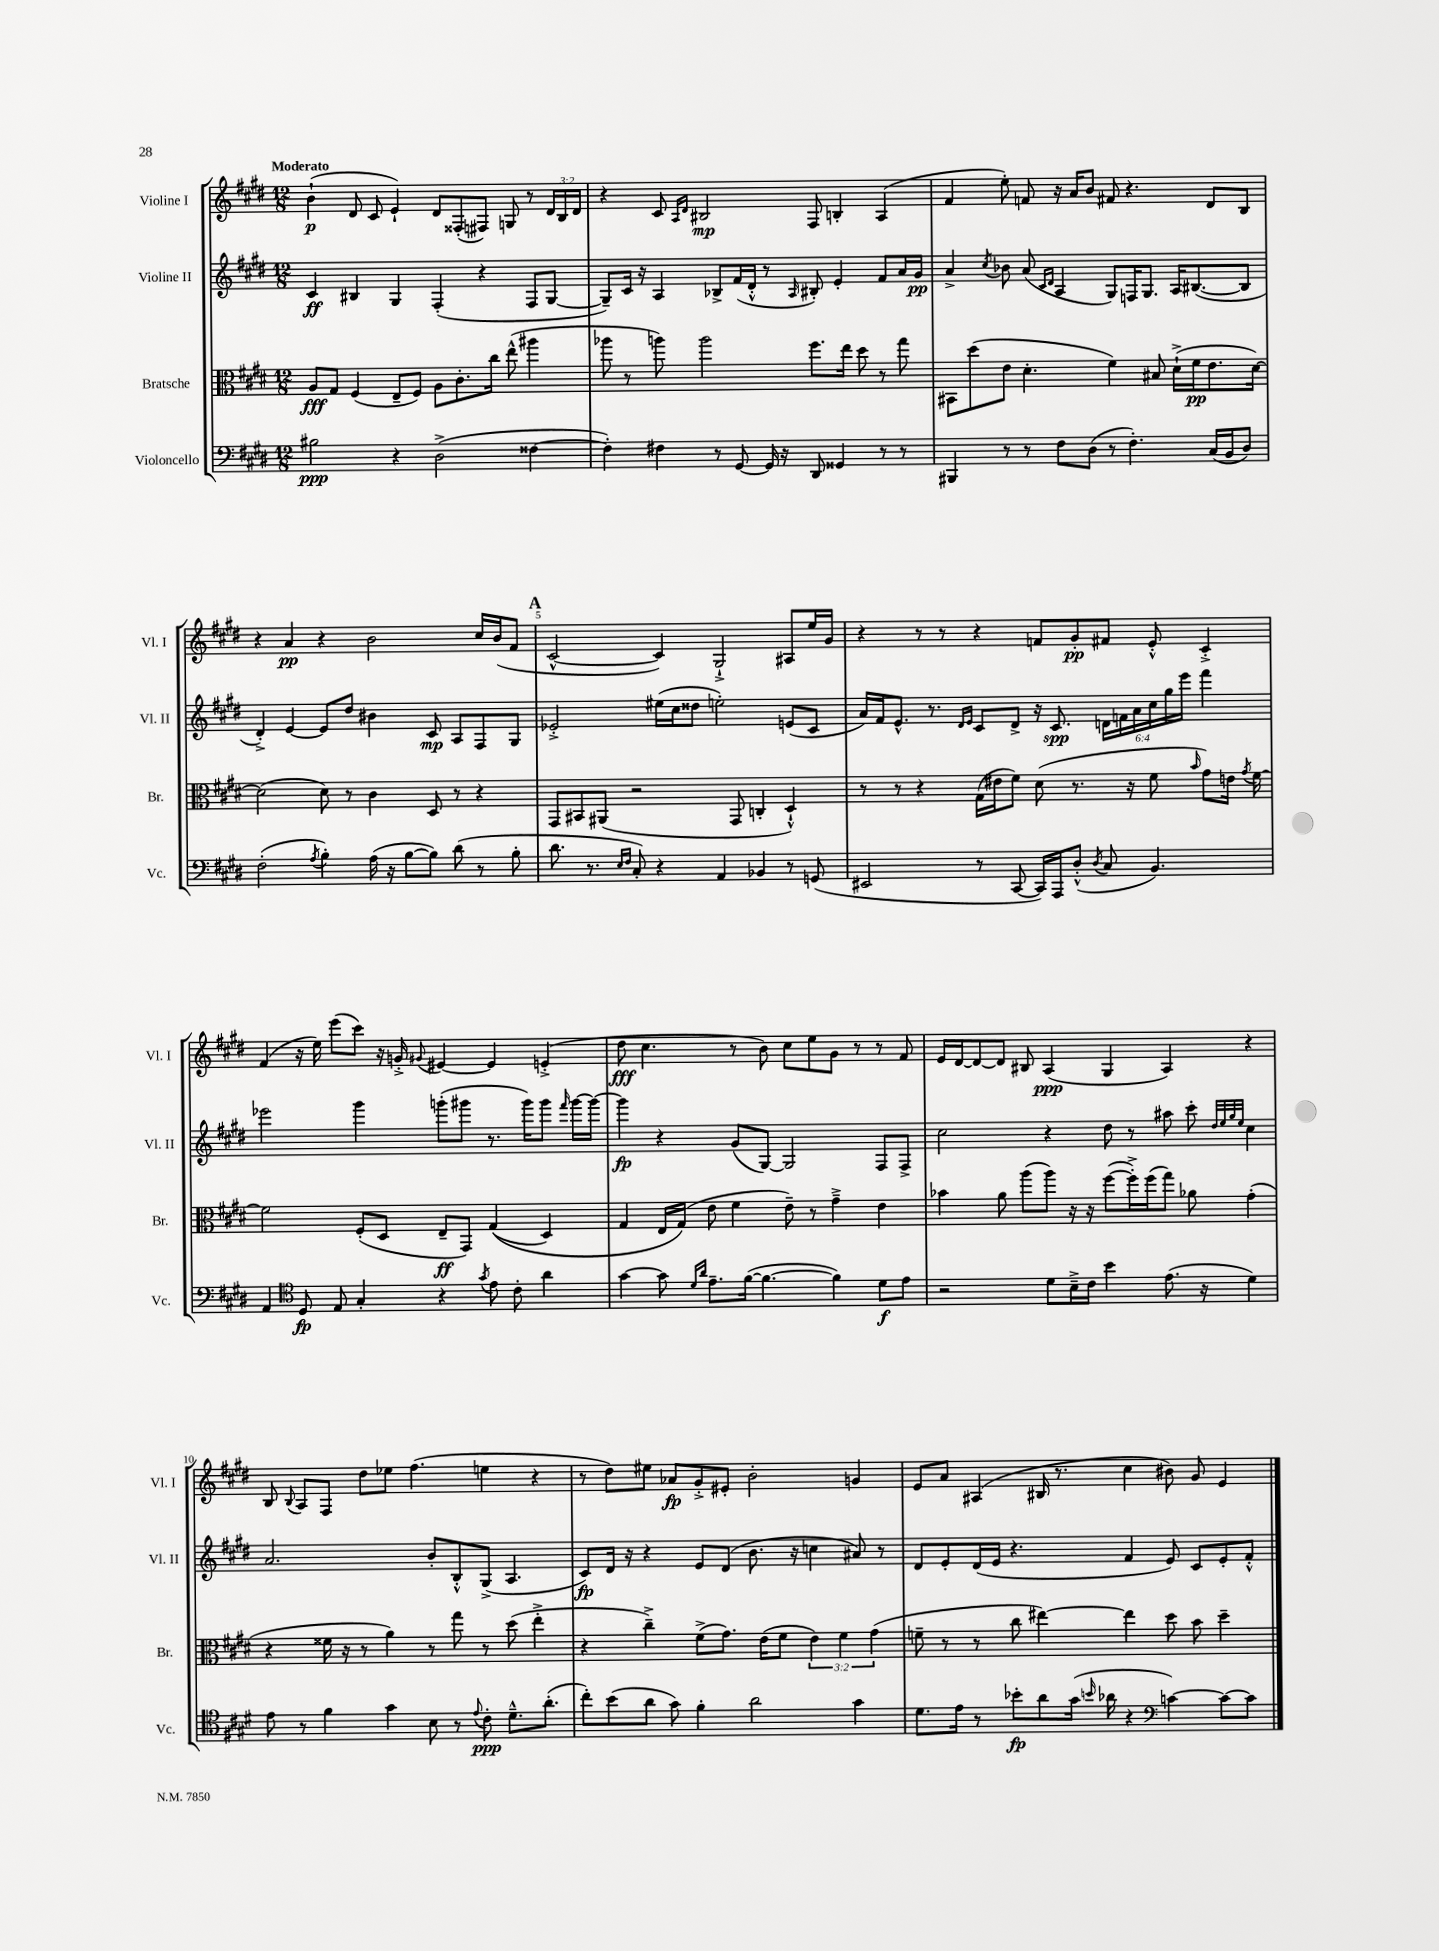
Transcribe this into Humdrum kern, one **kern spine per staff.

**kern	**dynam	**kern	**dynam	**kern	**dynam	**kern	**dynam
*part4	*part4	*part3	*part3	*part2	*part2	*part1	*part1
*staff4	*staff4	*staff3	*staff3	*staff2	*staff2	*staff1	*staff1
*I"Violoncello	*	*I"Bratsche	*	*I"Violine II	*	*I"Violine I	*
*I'Vc.	*	*I'Br.	*	*I'Vl. II	*	*I'Vl. I	*
*clefF4	*	*clefC3	*	*clefG2	*	*clefG2	*
*k[f#c#g#d#]	*	*k[f#c#g#d#]	*	*k[f#c#g#d#]	*	*k[f#c#g#d#]	*
*M12/8	*	*M12/8	*	*M12/8	*	*M12/8	*
=1	=1	=1	=1	=1	=1	=1	=1
!	!	!	!	!	!	!LO:TX:a:B:t=Moderato	!
2B#X\	ppp	8A/L	fff	4c#/	ff	(4b`\	p
.	.	8G#/J	.	.	.	.	.
.	.	(4F#/	.	4B#X/	.	8d#/	.
.	.	.	.	.	.	8c#/	.
4r	.	8E~/L	.	4G#/	.	4e`/)	.
.	.	8F#/J)	.	.	.	.	.
(2D#^\	.	8A\L	.	(4F#'/	.	8d#/L	.
.	.	8.c#'\	.	.	.	(8F##X'/	.
.	.	.	.	4r	.	8F#X/J)	.
.	.	16cc#\Jk	.	.	.	.	.
.	.	(8ee^^\	.	.	.	8Gn/	.
[4F##X\	.	4aa#X\	.	8F#/L	.	8r	.
.	.	.	.	[8G#/J	.	24d#/LL	.
.	.	.	.	.	.	24B/	.
.	.	.	.	.	.	24d#/JJ	.
=2	=2	=2	=2	=2	=2	=2	=2
4F##'\])	.	8aa-X\	.	8G#~/L])	.	4r	.
.	.	8r	.	16c#/Jk	.	.	.
.	.	.	.	16r	.	.	.
4F#X\	.	8aan\)	.	4A/	.	8c#/	.
.	.	.	.	.	.	16qqA/LL	.
.	.	.	.	.	.	16qqd#/JJ	.
.	.	2aa\	.	.	.	2B#X/	mp
8r	.	.	.	8B-X^/L	.	.	.
[8GG#/	.	.	.	(16f#/L	.	.	.
.	.	.	.	16d#'^^/JJ	.	.	.
16GG#/]	.	.	.	8r	.	.	.
16r	.	.	.	.	.	.	.
.	.	.	.	16qqA/	.	.	.
8DD#/	.	8.ff#\L	.	8B#X'/)	.	8F#/	.
4GG##X/	.	.	.	4e'/	.	4Bn'/	.
.	.	16ee\Jk	.	.	.	.	.
.	.	8dd#\	.	.	.	.	.
8r	.	8r	.	8f#/L	.	(4A/	.
8r	.	8gg#\	.	16a/L	.	.	.
.	.	.	.	16g#/JJ	pp	.	.
=3	=3	=3	=3	=3	=3	=3	=3
4BBB#X/	.	8BB#X\L	.	4a^/	.	4f#/	.
.	.	(8dd#\	.	.	.	.	.
.	.	.	.	8qcc#/	.	.	.
8r	.	8e\J	.	8b-X\	.	8ee'\)	.
8r	.	4.d#'\	.	(8a/	.	8fn/	.
.	.	.	.	16qqc#/LL	.	.	.
.	.	.	.	16qqd#/JJ	.	.	.
8F#\L	.	.	.	4A/	.	16r	.
.	.	.	.	.	.	16a/KL	.
(8D#\J	.	.	.	.	.	8b/J	.
8r	.	4f#\)	.	8G#/L)	.	8f#X/	.
4.F#'\)	.	.	.	16Fn/K	.	4.r	.
.	.	.	.	8.G#/J	.	.	.
.	.	8B#X/	.	.	.	.	.
.	.	(16d#`^\LL	.	16A/KL	.	.	.
.	.	16f#\J	pp	([8.B#X/	.	.	.
(16C#/LL	.	8.e\	.	.	.	8d#/L	.
16BB/J	.	.	.	.	.	.	.
8D#/J)	.	.	.	8B#/J]	.	8B/J	.
.	.	[16d#\Jk)	.	.	.	.	.
!!LO:LB:g=z
=4	=4	=4	=4	=4	=4	=4	=4
(2F#'\	.	(2d#\]	.	4d#'^/)	.	4r	.
.	.	.	.	[4e/	.	4a/	pp
8qA/	.	.	.	.	.	.	.
4B'\)	.	8d#\)	.	8e/L]	.	4r	.
.	.	8r	.	8dd#/J	.	.	.
(16A\	.	4c#\	.	4b#X\	.	2b\	.
16r	.	.	.	.	.	.	.
[8B\L	.	.	.	.	.	.	.
8B\J])	.	8D#/	.	8c#/	mp	.	.
(8d#\	.	8r	.	8A/L	.	.	.
8r	.	4r	.	8F#/	.	16cc#/LL	.
.	.	.	.	.	.	(16b/J	.
8B'\	.	.	.	8G#/J	.	8f#/J	.
!!LO:REH:place=s1:t=A
=5	=5	=5	=5	=5	=5	=5	=5
8.d#\	.	8GG#/L	.	2e-X'^/	.	[2c#^^/	.
.	.	8BB#X/	.	.	.	.	.
8.r	.	.	.	.	.	.	.
.	.	(8AA#X/J	.	.	.	.	.
16qqE/LL	.	.	.	.	.	.	.
16qqF#/JJ	.	.	.	.	.	.	.
8C#'/)	.	2r	.	.	.	.	.
4r	.	.	.	(16ee#X\LL	.	4c#/])	.
.	.	.	.	16cc#\J	.	.	.
.	.	.	.	8dd##X\J	.	.	.
4AA/	.	.	.	2een'\)	.	2G#`^/	.
.	.	8GG#/	.	.	.	.	.
4BB-X/	.	4Cn'/	.	.	.	.	.
8r	.	4D#`^^/)	.	(8en/L	.	8A#X/L	.
(8GGn/	.	.	.	8c#/J	.	16ee/L	.
.	.	.	.	.	.	16g#/JJ	.
=6	=6	=6	=6	=6	=6	=6	=6
2EE#X/	.	8r	.	16a/LL)	.	4r	.
.	.	.	.	16f#/J	.	.	.
.	.	8r	.	8.e^^/J	.	.	.
.	.	4r	.	.	.	8r	.
.	.	.	.	8.r	.	.	.
.	.	.	.	.	.	8r	.
.	.	.	.	16qqd#/LL	.	.	.
.	.	.	.	16qqe/JJ	.	.	.
8r	.	(16G#\LL	.	8c#/L	.	4r	.
.	.	16e#X\J	.	.	.	.	.
[8CC#/	.	8f#\J)	.	8d#^/J	.	.	.
16CC#/LL])	.	(8d#\	.	16r	.	8fn/L	.
16AAA/J	.	.	.	8.c#/	spp	.	.
(8D#'^^/J	.	8.r	.	.	.	8g#'/	pp
8qD#/	.	.	.	.	.	.	.
8C#/	.	.	.	24dn\LL	.	8f#X/J	.
.	.	.	.	24fn\	.	.	.
.	.	16r	.	.	.	.	.
.	.	.	.	24a\	.	.	.
4.BB/)	.	8f#\	.	24cc#\	.	8e'^^/	.
.	.	.	.	24gg#\	.	.	.
.	.	.	.	24eee\JJ	.	.	.
.	.	16qqb/	.	.	.	.	.
.	.	8g#\L)	.	4fff#\	.	4c#'^/	.
.	.	16en\Jk	.	.	.	.	.
.	.	8qg#/	.	.	.	.	.
.	.	[16f#\	.	.	.	.	.
!!LO:LB:g=z
=7	=7	=7	=7	=7	=7	=7	=7
4AA/	.	2f#\]	.	2eee-X\	.	(4f#/	.
*clefC4	*	*	*	*	*	*	*
8D#/	fp	.	.	.	.	16r	.
.	.	.	.	.	.	16ee\)	.
8E/	.	.	.	.	.	(8eee\L	.
4G#'/	.	(8F#'/L	.	4ggg#\	.	8ccc#\J)	.
.	.	8D#/J	.	.	.	16r	.
.	.	.	.	.	.	16gn'^/	.
.	.	.	.	.	.	8qqg#X/	.
4r	.	8E~/L	ff	(8gggn'\L	.	[4e#X/	.
.	.	8GG#/J)	.	8ggg#X\J	.	.	.
8qg#/	.	.	.	.	.	.	.
8e\	.	((4G#/	.	8.r	.	4e#/]	.
8c#'\	.	.	.	.	.	.	.
.	.	.	.	16ggg#\KL)	.	.	.
4a\	.	4D#/)	.	8ggg#\J	.	(4en'^/	.
.	.	.	.	16qqfff#/	.	.	.
.	.	.	.	[16ggg#\LL	.	.	.
.	.	.	.	16ggg#\JJ_	.	.	.
=8	=8	=8	=8	=8	=8	=8	=8
[4g#\	.	4G#/	.	4ggg#\]	fp	8dd#\	fff
.	.	.	.	.	.	4.cc#\	.
8g#\]	.	16E/LL	.	4r	.	.	.
.	.	(16G#/JJ)	.	.	.	.	.
16qqd#/LL	.	.	.	.	.	.	.
16qqa/JJ	.	.	.	.	.	.	.
8.e~\L	.	8e\	.	.	.	.	.
.	.	4f#\	.	(8g#/L	.	8r	.
([16f#\Jk	.	.	.	.	.	.	.
4.f#\_	.	.	.	[8G#/J)	.	8b\)	.
.	.	8e~\)	.	2G#/]	.	8cc#\L	.
.	.	8r	.	.	.	8ee\	.
4f#\])	.	4g#~^\	.	.	.	8g#\J	.
.	.	.	.	.	.	8r	.
8d#\L	f	4e\	.	8F#/L	.	8r	.
8e\J	.	.	.	8F#^/J	.	8f#/	.
=9	=9	=9	=9	=9	=9	=9	=9
2r	.	4b-X\	.	2cc#\	.	16e/LL	.
.	.	.	.	.	.	[16d#/J	.
.	.	.	.	.	.	8d#/_	.
.	.	8a\	.	.	.	8d#/J]	.
.	.	(8aa\L	.	.	.	8B#X/	.
8d#\L	.	8aa\J)	.	4r	.	(4A/	ppp
16B~^\L	.	16r	.	.	.	.	.
16c#\JJ	.	16r	.	.	.	.	.
4b\	.	([8ff#\L	.	8dd#\	.	4G#/	.
.	.	16ff#'^\L])	.	8r	.	.	.
.	.	(16ff#\J	.	.	.	.	.
(8.e\	.	8gg#\J)	.	8aa#X\	.	4A/)	.
.	.	8a-X\	.	8ccc#'\	.	.	.
16r	.	.	.	.	.	.	.
.	.	.	.	32qqdd#/LLL	.	.	.
.	.	.	.	32qqee/	.	.	.
.	.	.	.	32qqgg#/	.	.	.
.	.	.	.	32qqee/JJJ	.	.	.
4d#\)	.	(4g#'\	.	4cc#\	.	4r	.
!!LO:LB:g=z
=10	=10	=10	=10	=10	=10	=10	=10
8e\	.	4r	.	2.a/	.	8B/	.
.	.	.	.	.	.	8qqB/	.
8r	.	.	.	.	.	8A/L	.
4f#\	.	16f##X\	.	.	.	8F#/J	.
.	.	16r	.	.	.	.	.
.	.	8r	.	.	.	8dd#\L	.
4g#\	.	4a\)	.	.	.	8ee-X\J	.
.	.	.	.	.	.	(4.ff#\	.
8B\	.	8r	.	8b'/L	.	.	.
8r	.	8gg#\	.	8B'^^/	.	.	.
8qqe/	.	.	.	.	.	.	.
8c#'\	ppp	8r	.	(8G#^/J	.	4een\	.
8.d#~^^\L	.	(8dd#\	.	4.A/	.	.	.
.	.	4ee'^\	.	.	.	4r	.
(8.a'\J	.	.	.	.	.	.	.
=11	=11	=11	=11	=11	=11	=11	=11
8cc#'\L)	.	4r	.	8c#/L)	fp	8r	.
(8b\	.	.	.	16d#/Jk	.	8dd#\L)	.
.	.	.	.	16r	.	.	.
8a\J	.	4cc#~^\)	.	4r	.	8ee#X\J	.
8g#\)	.	.	.	.	.	8a-X/L	fp
4f#'\	.	(8f#^\L	.	8e/L	.	8g#'^/	.
.	.	8.g#\J)	.	(8d#/J	.	8e#X'/J	.
2a\	.	.	.	8.b\	.	2b'\	.
.	.	(16e\KL	.	.	.	.	.
.	.	8f#\J	.	.	.	.	.
.	.	.	.	16r	.	.	.
.	.	6e\)	.	4ccn\	.	.	.
.	.	6f#\	.	.	.	.	.
4g#\	.	.	.	8a#X/)	.	4gn/	.
.	.	(6g#\	.	.	.	.	.
.	.	.	.	8r	.	.	.
=12	=12	=12	=12	=12	=12	=12	=12
8.d#\L	.	8fn~\	.	8d#/L	.	8e/L	.
.	.	8r	.	8e'/	.	8a/J	.
16e\Jk	.	.	.	.	.	.	.
8r	.	8r	.	(16d#/L	.	(4A#X/	.
.	.	.	.	16e/JJ	.	.	.
8b-X'\L	fp	8cc#\	.	4.r	.	.	.
8a\	.	[4ee#X\)	.	.	.	16B#X/	.
.	.	.	.	.	.	8.r	.
(16g#\Jk	.	.	.	.	.	.	.
16qqbn/	.	.	.	.	.	.	.
16a-X\	.	.	.	.	.	.	.
4r	.	4ee#\]	.	4f#/	.	4cc#\	.
*clefF4	*	*	*	*	*	*	*
[4cn\)	.	8dd#\	.	8e/)	.	8b#X\)	.
.	.	8b\	.	8c#/L	.	8g#/	.
8c\L_	.	4dd#~\	.	8e'/	.	4e/	.
8c\J]	.	.	.	8f#'^^/J	.	.	.
==	==	==	==	==	==	==	==
*-	*-	*-	*-	*-	*-	*-	*-
